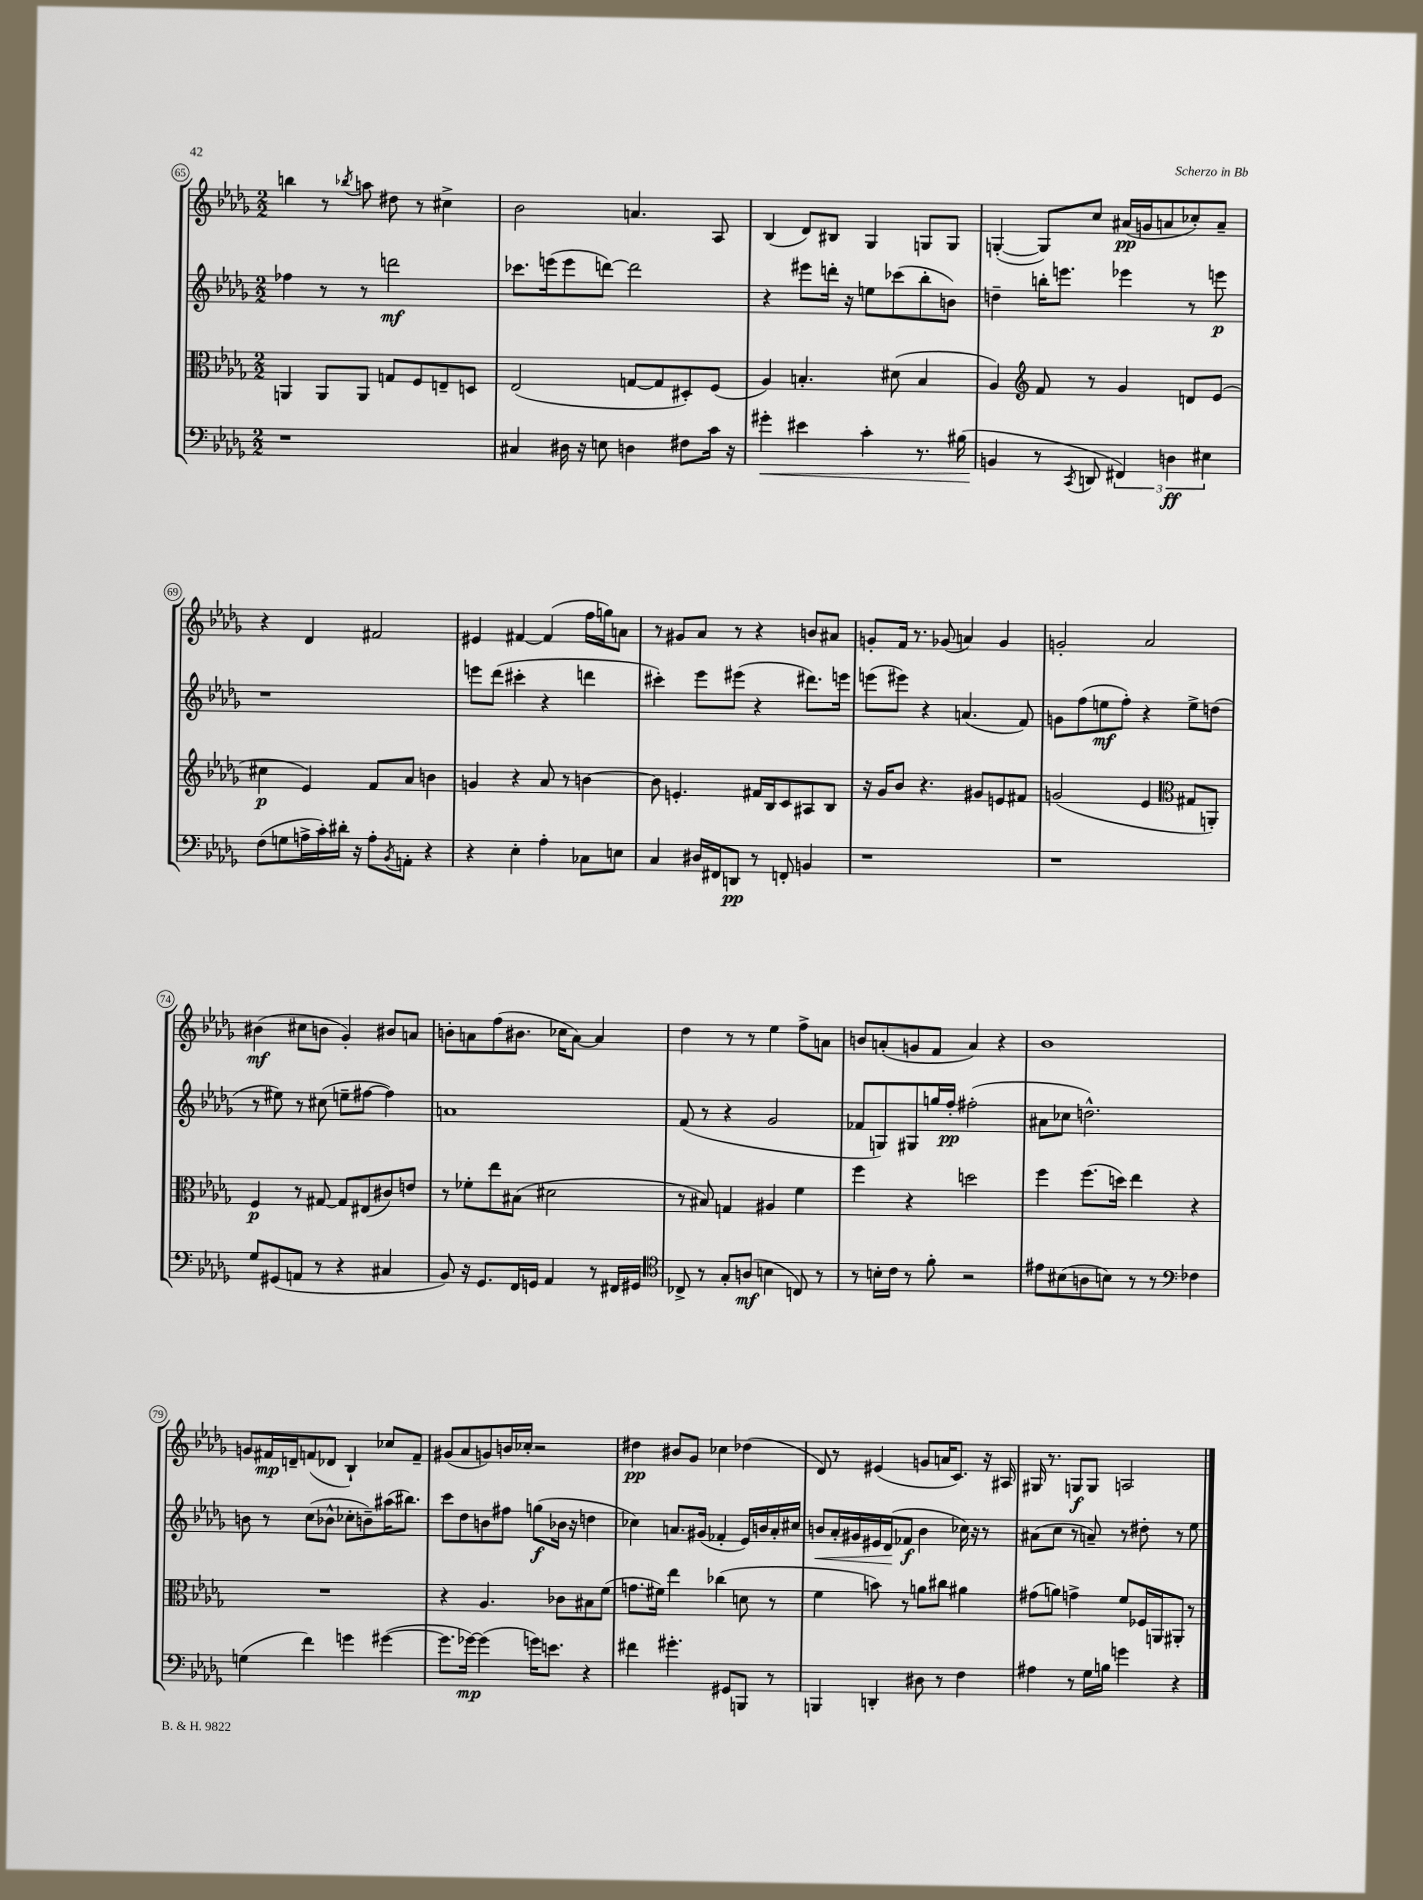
<<
\new StaffGroup <<
\new Staff = "s0" {
    \clef treble \key des \major \numericTimeSignature \time 2/2
    b''4 r8 \acciaccatura { bes''8 } a''8 dis''8 r8 cis''4-> |
    bes'2 a'4. aes8 |
    bes4( des'8) bis8 ges4 g8 g8 |
    g4~-.( g8) c''8 ais'16\pp( g'16 a'8 ces''8-.) a'8-- |
    r4 des'4 fis'2 |
    eis'4 fis'4~ fis'4( f''16 g''16) a'8 |
    r8 gis'8 aes'8 r8 r4 b'8 ais'8 |
    g'8-. f'16 r8. ges'8( a'4) ges'4 |
    g'2-. aes'2 |
    bis'4\mf( cis''8 b'8 ges'4-.) bis'8 a'8 |
    b'8-. a'8 f''8( bis'8. ces''16 a'8~) a'4 |
    des''4 r8 r8 ees''4 f''8-> a'8 |
    b'8 a'8-.( g'8 f'8 a'4) r4 |
    bes'1 |
    g'8 fis'16\mp d'16-- f'8( des'8 bes4-!) ces''8 f'8-- |
    gis'8( aes'8 g'8) b'16 ces''16-. r2 |
    dis''4\pp bis'8 ges'8 ces''4 des''4( |
    des'8) r8 eis'4( g'8 a'16 c'8.) r16 ais16 |
    gis16 r8. g8\f g8 a2 \bar "|." |
}
\new Staff = "s1" {
    \clef treble \key des \major \numericTimeSignature \time 2/2
    fes''4 r8 r8 d'''2\mf |
    ces'''8. e'''16( e'''8 d'''8~) d'''2 |
    r4 eis'''8 d'''16-. r16 e''8 ces'''8( bes''8-. b'8) |
    d''4-- b''16-. e'''8. ees'''4 r8 e'''8\p |
    r1 |
    e'''8 des'''8( cis'''4-. r4 d'''4 |
    cis'''4-.) ees'''8 eis'''8( r4 dis'''8.) e'''16 |
    e'''8( eis'''8) r4 a'4.( f'8) |
    g'8 f''8( e''8\mf f''8-.) r4 e''8-> d''8( |
    r8 eis''8) r8 cis''8( e''8-- fis''8~ fis''4) |
    a'1 |
    f'8( r8 r4 ges'2 |
    fes'8 g8) gis8 g''16 f''16-.\pp fis''2-.( |
    ais'8 ces''8 d''2.-^) |
    b'8 r8 c''8( bes'8-^ ces''8-. b'8--) ais''16( bis''8.) |
    c'''8 des''8 b'8 fis''8 g''8\f( bes'16 r16 d''4 |
    ces''4) a'8. gis'16( fes'4-. ees'16) b'16 a'16-. cis''16 |
    b'8\< aes'16-. gis'16 eis'16 des'16\!( fes'8\f b'4 ces''16) r16 r8 |
    ais'8( c''8 r8 a'8--) r8 dis''8-. r8 ees''8 \bar "|." |
}
\new Staff = "s2" {
    \clef alto \key des \major \numericTimeSignature \time 2/2
    a,4 a,8 a,8 g8 f8 e8-- d8 |
    ees2( g8~ g8 dis8-.) f8( |
    aes4) b4.-. dis'8( b4 |
    aes4) \clef treble f'8 r8 ges'4 d'8 ees'8( |
    cis''4\p ees'4) f'8 aes'8 b'4 |
    g'4 r4 aes'8 r8 b'4~ |
    b'8 e'4.-. fis'16 bes16 c'8 ais8 bes8 |
    r16 ges'16 bes'8 r4. gis'8 e'8 fis'8 |
    g'2( ees'4 \clef alto gis8 a,8-.) |
    f4\p r8 gis8~ gis8 eis8( cis'8) e'8 |
    r8 fes'8-. ees''8 bis8( dis'2 |
    r8 bis8) g4 ais4 f'4 |
    f''4 r4 d''2 |
    f''4 f''8.( d''16) ees''4 r4 |
    R1 |
    r4 aes4. ces'8 bis8 f'8( |
    g'8. fis'16) ees''4 ces''4( d'8 r8 |
    f'4 b'8) r8 a'8 cis''8 ais'4 |
    gis'8( a'8) g'4-> f'8 fes16 a,16 ais,8-. r8 \bar "|." |
}
\new Staff = "s3" {
    \clef bass \key des \major \numericTimeSignature \time 2/2
    r1 |
    cis4 dis16 r16 e8 d4 fis8 c'16 r16 |
    gis'4-.\< eis'4 c'4-. r8. bis16( |
    b,4\! r8 \acciaccatura { c,8 } d,8 \tuplet 3/2 { fis,4) d4\ff eis4 } |
    f8( g8 a16-> c'16-.) dis'16-. r16 a8-. \acciaccatura { bes,8 } a,8-. r4 |
    r4 ees4-. aes4-. ces8 e8 |
    c4 dis16 fis,16 d,8\pp r8 f,8-. b,4 |
    r1 |
    r1 |
    ges8 gis,8( a,8 r8 r4 cis4 |
    bes,8) r16 ges,8. f,16 g,16 aes,4 r8 fis,16 gis,16 |
    \clef tenor ces8-> r8 ges8-. a8\mf( b4 c8) r8 |
    r8 b16-. c'16 r8 f'8-. r2 |
    eis'8 bis8( a8 b8) r8 r8 \clef bass fes4 |
    g4( f'4) g'4 gis'4~( |
    gis'8. ges'16~\mp) ges'4( g'16) e'8. r4 |
    fis'4 gis'4.-. gis,8 b,,8 r8 |
    b,,4 d,4-. dis8 r8 f4 |
    ais4 r8 ges16 b16 g'4 r4 \bar "|." |
}
>>
>>
\layout { \context { \Score currentBarNumber = #65 \override BarNumber.stencil = #(make-stencil-circler 0.1 0.3 ly:text-interface::print) } }
